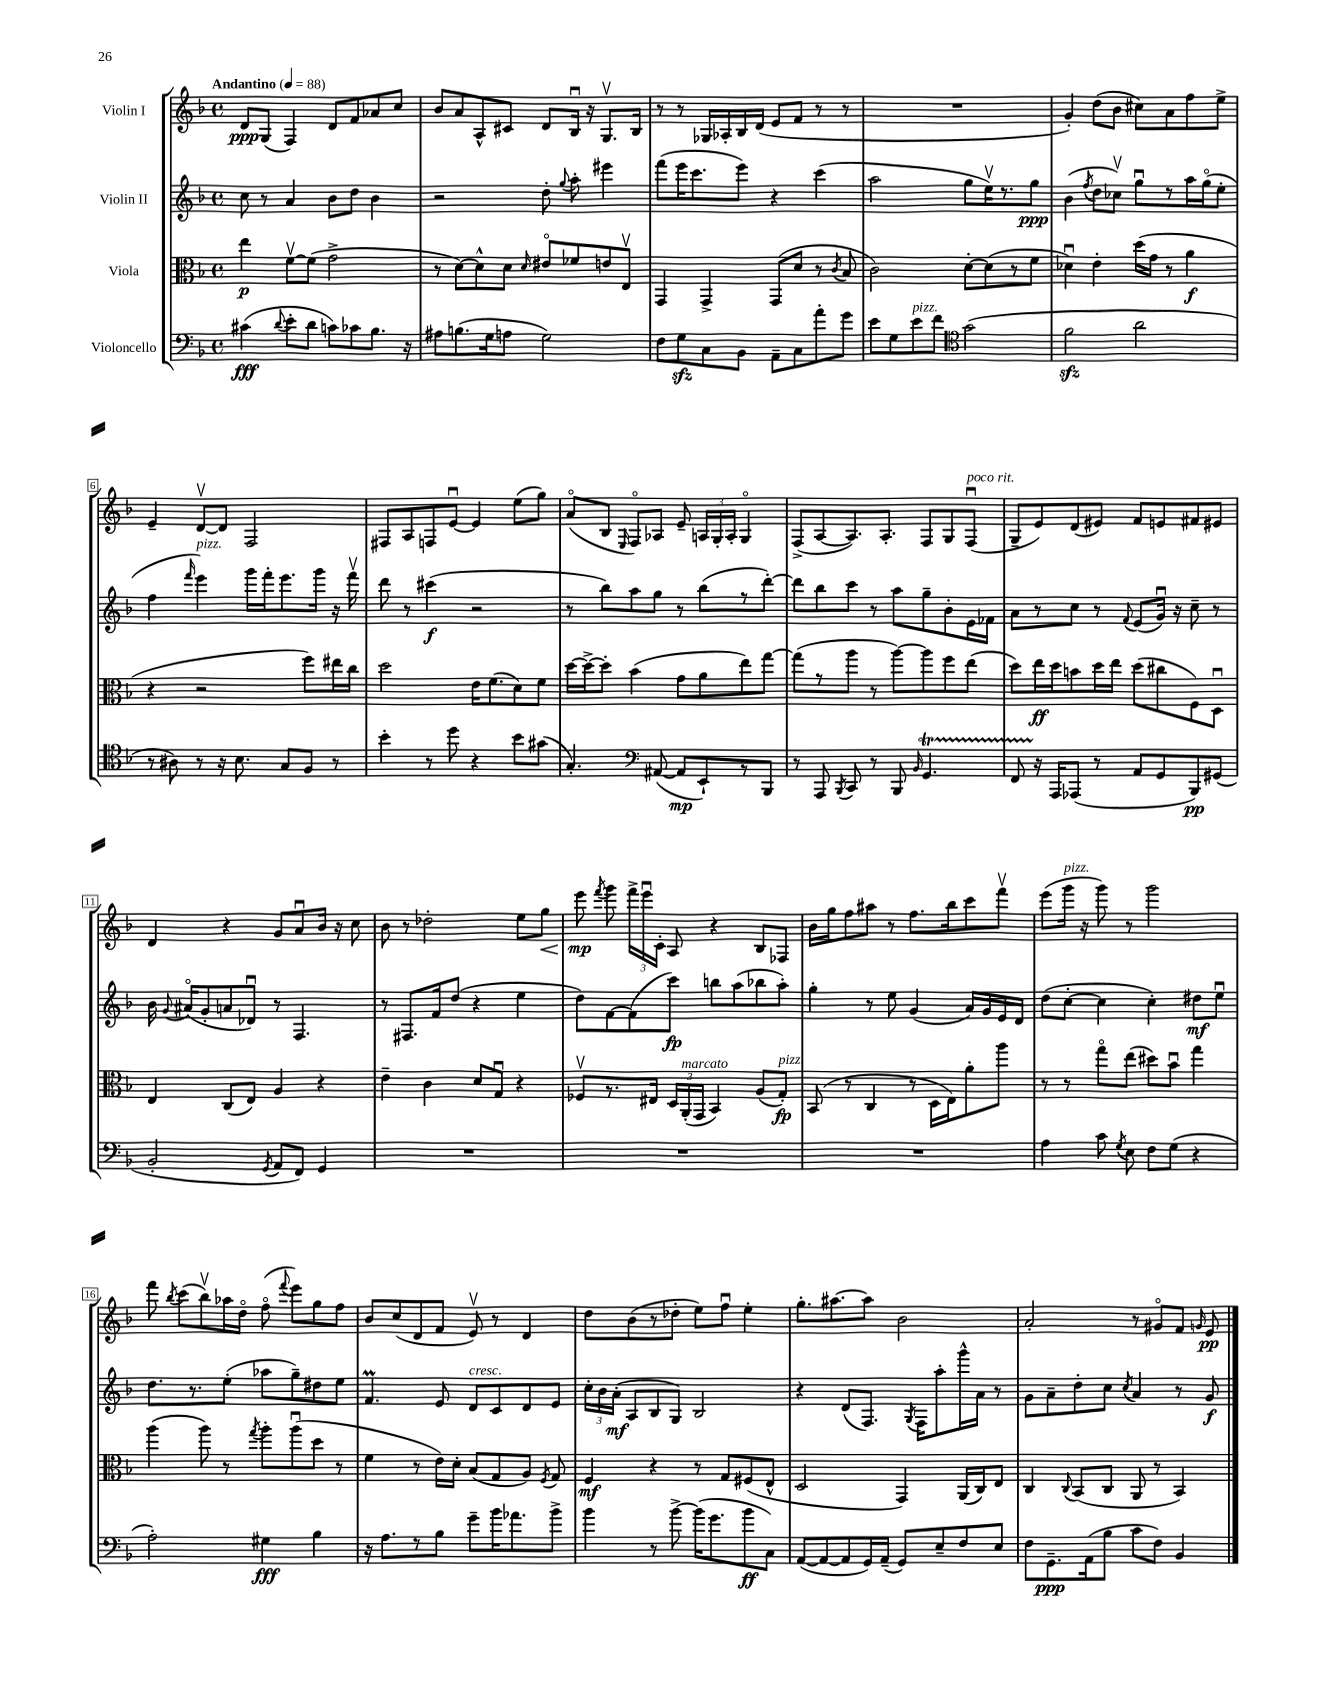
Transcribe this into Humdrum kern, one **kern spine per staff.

**kern	**dynam	**kern	**dynam	**kern	**dynam	**kern	**dynam
*part4	*part4	*part3	*part3	*part2	*part2	*part1	*part1
*staff4	*staff4	*staff3	*staff3	*staff2	*staff2	*staff1	*staff1
*I"Violoncello	*	*I"Viola	*	*I"Violin II	*	*I"Violin I	*
*clefF4	*	*clefC3	*	*clefG2	*	*clefG2	*
*k[b-]	*	*k[b-]	*	*k[b-]	*	*k[b-]	*
*M4/4	*	*M4/4	*	*M4/4	*	*M4/4	*
*met(c)	*	*met(c)	*	*met(c)	*	*met(c)	*
*MM88	*	*MM88	*	*MM88	*	*MM88	*
=1	=1	=1	=1	=1	=1	=1	=1
!	!	!	!	!	!	!LO:TX:a:B:t=Andantino	!
(4c#X\	fff	4ee\	p	8cc\	.	8d/L	ppp
.	.	.	.	8r	.	(8G/J	.
8qqd/	.	.	.	.	.	.	.
8e'\L	.	[8fv\L	.	4a/	.	4F/)	.
8d\J	.	(8f\J]	.	.	.	.	.
8cn\L)	.	2g^\	.	8b-\L	.	8d/L	.
8c-X\	.	.	.	8dd\J	.	8f/	.
8.B-\J	.	.	.	4b-\	.	8a-X/	.
.	.	.	.	.	.	8cc/J	.
16r	.	.	.	.	.	.	.
=2	=2	=2	=2	=2	=2	=2	=2
8A#X\L	.	8r	.	2r	.	8b-/L	.
(8.Bn\	.	[8d\L)	.	.	.	8a/	.
.	.	8d^^\]	.	.	.	8A^^/	.
16G\k	.	.	.	.	.	.	.
8An\J	.	8d\J	.	.	.	8c#X/J	.
.	.	16qqd/	.	.	.	.	.
2G\)	.	8e#X/L	.	8dd'\	.	8d/L	.
.	.	.	.	8qqgg/	.	.	.
.	.	8f-X/	.	8aa'\	.	16B-u/Jk	.
.	.	.	.	.	.	16r	.
.	.	8en/	.	4eee#X\	.	8.Gv/L	.
.	.	8Ev/J	.	.	.	.	.
.	.	.	.	.	.	16B-/Jk	.
=3	=3	=3	=3	=3	=3	=3	=3
8F\L	.	4GG/	.	(8fff\L	.	8r	.
8Gzz\	.	.	.	16eee\K	.	8r	.
.	.	.	.	8.ccc\	.	.	.
8C\	.	4GG^/	.	.	.	16G-X/LL	.
.	.	.	.	.	.	16A-X'/	.
8BB-\J	.	.	.	8eee\J)	.	16B-/	.
.	.	.	.	.	.	(16d/JJ	.
8AA~\L	.	(8GG/L	.	4r	.	8e/L	.
8C\	.	8d/J	.	.	.	8f/J	.
8a'\	.	8r	.	(4ccc\	.	8r	.
.	.	8qc/	.	.	.	.	.
8g\J	.	8B-/	.	.	.	8r	.
=4	=4	=4	=4	=4	=4	=4	=4
8e\L	.	2c\)	.	2aa\	.	1r	.
8G\	.	.	.	.	.	.	.
!LO:TX:a:i:t=pizz.	!	!	!	!	!	!	!
8e\	.	.	.	.	.	.	.
8f\J	.	.	.	.	.	.	.
*clefC4	*	*	*	*	*	*	*
(2g\	.	[8d'\L	.	8gg\L	.	.	.
.	.	(8d\]	.	16eev\K)	.	.	.
.	.	.	.	8.r	.	.	.
.	.	8r	.	.	.	.	.
.	.	8f\J	.	8gg\J	ppp	.	.
=5	=5	=5	=5	=5	=5	=5	=5
2fzz\	.	4d-Xu\)	.	(4b-\	.	4g'/)	.
.	.	.	.	8qff/	.	.	.
.	.	4e'\	.	8dd\L	.	(8dd\L	.
.	.	.	.	8cc-Xv\J)	.	8b-\J	.
2a\	.	(16dd\LL	.	8ggu\L	.	8cc#X\L)	.
.	.	16g\JJ	.	.	.	.	.
.	.	8r	.	8r	.	8a\	.
.	.	4a\	f	16aa\L	.	8ff\	.
.	.	.	.	(16gg\J	.	.	.
.	.	.	.	8ee'\J	.	8ee^\J	.
!!LO:LB:g=z
=6	=6	=6	=6	=6	=6	=6	=6
8r	.	4r	.	4ff\	.	4e~/	.
8A#X\)	.	.	.	.	.	.	.
.	.	.	.	16qqfff/	.	.	.
!	!	!	!	!LO:TX:a:i:t=pizz.	!	!	!
8r	.	2r	.	4eee\)	.	[8dv/L	.
16r	.	.	.	.	.	8d/J]	.
8.B-\	.	.	.	.	.	.	.
.	.	.	.	16ggg\LL	.	2F/	.
.	.	.	.	16fff'\J	.	.	.
8G/L	.	.	.	8.eee\	.	.	.
8F/J	.	8ff\L)	.	.	.	.	.
.	.	.	.	16ggg\Jk	.	.	.
8r	.	16ee#X\L	.	16r	.	.	.
.	.	16cc\JJ	.	16fffv\	.	.	.
=7	=7	=7	=7	=7	=7	=7	=7
4b-'\	.	2dd\	.	8ddd\	.	8F#X/L	.
.	.	.	.	8r	.	8A/	.
8r	.	.	.	(4ccc#X\	f	8Fn/	.
8dd\	.	.	.	.	.	[8eu/J	.
4r	.	16e\KL	.	2r	.	4e/]	.
.	.	(8.f\	.	.	.	.	.
8b-\L	.	8d\)	.	.	.	(8ee\L	.
(8g#X\J	.	8f\J	.	.	.	8gg\J)	.
=8	=8	=8	=8	=8	=8	=8	=8
4.G'/)	.	[16dd\LL	.	8r	.	(8a/L	.
.	.	16dd^\J_	.	.	.	.	.
.	.	8dd'\J]	.	8bb-\L)	.	8B-/J	.
.	.	.	.	.	.	16qqE/	.
.	.	(4b-\	.	8aa\	.	8F/L)	.
*clefF4	*	*	*	*	*	*	*
([8AA#X/	.	.	.	8gg\J	.	8A-X/J	.
8AA#/L]	mp	8g\L	.	8r	.	8e~/	.
8EE`/)	.	8a\	.	(8bb-\L	.	24An/LL	.
.	.	.	.	.	.	24G'/	.
.	.	.	.	.	.	24A'/JJ	.
8r	.	8ee\)	.	8r	.	4G/	.
8BBB-/J	.	[8gg\J	.	[8ddd'\J)	.	.	.
=9	=9	=9	=9	=9	=9	=9	=9
8r	.	(8gg\L]	.	8ddd\L]	.	(8F^/L	.
8AAA/	.	8r	.	8bb-\	.	[8A/	.
8qBBB-/	.	.	.	.	.	.	.
8CC/	.	8aa\J	.	8ccc\J	.	8.A/])	.
8r	.	8r	.	8r	.	.	.
.	.	.	.	.	.	8.A'/J	.
8BBB-/	.	[8aa\L)	.	8aa\L	.	.	.
16qqBB-/	.	.	.	.	.	.	.
4.GGT/	.	8aa\]	.	8gg~\	.	8F/L	.
.	.	8ff\	.	8b-'\	.	8G/	.
!	!	!	!	!	!	!LO:TX:a:i:t=poco rit.	!
.	.	(8ee\J	.	16e\L	.	(8Fu/J	.
.	.	.	.	16f-X\JJ	.	.	.
=10	=10	=10	=10	=10	=10	=10	=10
8FFTTT/	.	8dd\L)	.	8a\L	.	8G~/L	.
16r	.	16ee\L	ff	8r	.	8e/)	.
16AAA/KL	.	16dd\J	.	.	.	.	.
(8AAA-X/J	.	8bn\	.	8cc\J	.	(8d/	.
8r	.	16dd\L	.	8r	.	8e#X/J)	.
.	.	16ee\JJ	.	.	.	.	.
.	.	.	.	8qqf/	.	.	.
8AA/L	.	(8dd\L	.	(8e/L	.	8f/L	.
8GG/	.	8cc#X\	.	16gu/Jk)	.	8en/	.
.	.	.	.	16r	.	.	.
8BBB-/)	pp	8F\)	.	8cc~\	.	8f#X/	.
(8GG#X/J	.	8Du\J	.	8r	.	8e#X/J	.
!!LO:LB:g=z
=11	=11	=11	=11	=11	=11	=11	=11
2BB-'/	.	4E/	.	16b-\	.	4d/	.
.	.	.	.	8qqg/	.	.	.
.	.	.	.	(16a#X/KL	.	.	.
.	.	.	.	8g'/	.	.	.
.	.	(8C/L	.	8an/	.	4r	.
.	.	8E/J)	.	8d-Xu/J)	.	.	.
8qGG/	.	.	.	.	.	.	.
8AA/L	.	4A/	.	8r	.	8g/L	.
8FF/J)	.	.	.	4.F/	.	8au/	.
4GG/	.	4r	.	.	.	16b-/Jk	.
.	.	.	.	.	.	16r	.
.	.	.	.	.	.	8cc\	.
=12	=12	=12	=12	=12	=12	=12	=12
1r	.	4e~\	.	8r	.	8b-\	.
.	.	.	.	8.F#X/L	.	8r	.
.	.	4c\	.	.	.	2dd-X'\	.
.	.	.	.	16f/k	.	.	.
.	.	.	.	(8dd/J	.	.	.
.	.	8d/L	.	4r	.	.	.
.	.	8Gu/J	.	.	.	.	.
.	.	4r	.	4ee\	.	8ee\L	.
!	!	!	!	!	!	!	!LO:HP:b
.	.	.	.	.	.	8gg\J	<
=13	=13	=13	=13	=13	=13	=13	=13
1r	.	8F-Xv/L	.	8dd\L)	.	8eee\	mp
.	.	.	.	.	.	8qfff/	.
.	.	8.r	.	[8f\	.	8ggg\	[
.	.	.	.	(8f\]	.	24fff^\LL	.
.	.	.	.	.	.	24eeeu\	.
.	.	16E#X/Jk	.	.	.	.	.
.	.	.	.	.	.	24c'\JJ	.
.	.	24D/LL	.	8ccc\J)	fp	8A/	.
!	!	!LO:TX:a:i:t=marcato	!	!	!	!	!
.	.	(24AA'/	.	.	.	.	.
.	.	24GG/JJ	.	.	.	.	.
.	.	4BB-/)	.	8bbn\L	.	4r	.
.	.	.	.	(8aa\	.	.	.
.	.	(8A/L	.	8bb-X\	.	8B-/L	.
!	!	!LO:TX:a:i:t=pizz.	!	!	!	!	!
.	.	8G'/J)	fp	8aa'\J)	.	8F-X/J	.
=14	=14	=14	=14	=14	=14	=14	=14
1r	.	(8BB-/	.	4gg'\	.	16b-\LL	.
.	.	.	.	.	.	16gg\J	.
.	.	8r	.	.	.	8ff\	.
.	.	4C/	.	8r	.	8aa#X\J	.
.	.	.	.	8ee\	.	8r	.
.	.	8r	.	(4g/	.	8.ff\L	.
.	.	16D\LL	.	.	.	.	.
.	.	16E\J)	.	.	.	16bb-\k	.
.	.	8a'\	.	16a/LL)	.	8ccc\	.
.	.	.	.	16g/	.	.	.
.	.	8aa\J	.	16e/	.	8fffv\J	.
.	.	.	.	16d/JJ	.	.	.
=15	=15	=15	=15	=15	=15	=15	=15
4A\	.	8r	.	(8dd\L	.	(8eee\L	.
!	!	!	!	!	!	!LO:TX:a:i:t=pizz.	!
.	.	8r	.	[8cc'\J	.	16ggg\Jk	.
.	.	.	.	.	.	16r	.
8c\	.	8gg\L	.	4cc\]	.	8ggg\)	.
8qG/	.	.	.	.	.	.	.
8E\	.	(8ee\J	.	.	.	8r	.
8F\L	.	8dd#X\L)	.	4cc'\)	.	2ggg\	.
(8G\J	.	8b-u\J	.	.	.	.	.
4r	.	4gg\	.	8dd#X\L	mf	.	.
.	.	.	.	8eeu\J	.	.	.
!!LO:LB:g=z
=16	=16	=16	=16	=16	=16	=16	=16
2A'\)	.	(4aa\	.	8.dd\L	.	8fff\	.
.	.	.	.	.	.	8qbb-/	.
.	.	.	.	.	.	(8ccc\L	.
.	.	.	.	8.r	.	.	.
.	.	8aa\)	.	.	.	8bb-v\)	.
.	.	8r	.	(8ee'\J	.	16aa-X\L	.
.	.	.	.	.	.	16dd\JJ	.
.	.	8qgg/	.	.	.	.	.
4G#X\	fff	8aa'\L	.	8aa-X\L	.	(8ff\	.
.	.	.	.	.	.	8qqfff/	.
.	.	(8aau\	.	8gg~\)	.	8eee\L)	.
4B-\	.	8dd\J	.	8dd#X\	.	8gg\	.
.	.	8r	.	8ee\J	.	8ff\J	.
=17	=17	=17	=17	=17	=17	=17	=17
16r	.	4f\	.	4.fM/	.	8b-/L	.
8.A\L	.	.	.	.	.	.	.
.	.	.	.	.	.	(8cc/	.
8r	.	8r	.	.	.	8d/	.
8B-\J	.	16e\LL)	.	8e/	.	8f/J	.
.	.	16d'\JJ	.	.	.	.	.
!	!	!	!	!LO:TX:a:i:t=cresc.	!	!	!
8g~\L	.	(8B-/L	.	8d/L	.	8ev/)	.
16b-\K	.	8G/	.	8c/	.	8r	.
8.a-X\	.	.	.	.	.	.	.
.	.	8A/J)	.	8d/	.	4d/	.
.	.	8qF/	.	.	.	.	.
8b-^\J	.	8G/	.	8e/J	.	.	.
=18	=18	=18	=18	=18	=18	=18	=18
4b-\	.	4F/	mf	24cc'\LL	.	8dd\L	.
.	.	.	.	24b-\	.	.	.
.	.	.	.	(24a'\JJ	mf	.	.
.	.	.	.	8A/L	.	(8b-\	.
8r	.	4r	.	8B-/	.	8r	.
[8b-^\	.	.	.	8G/J)	.	8dd-X'\J	.
(16b-\KL]	.	8r	.	2B-/	.	8ee\L)	.
8.g\	.	.	.	.	.	.	.
.	.	8G/L	.	.	.	8ffu\J	.
8b-\	ff	(8F#X/	.	.	.	4ee'\	.
8C\J)	.	8E^^/J	.	.	.	.	.
=19	=19	=19	=19	=19	=19	=19	=19
([8AA/L	.	2D/	.	4r	.	8.gg'\L	.
8AA/_	.	.	.	.	.	.	.
.	.	.	.	.	.	[8.aa#X\	.
8AA/]	.	.	.	(8d/L	.	.	.
16GG/L)	.	.	.	8.F/J)	.	8aa#\J]	.
(16AA~/JJ	.	.	.	.	.	.	.
8GG/L)	.	4GG/)	.	.	.	2b-\	.
.	.	.	.	8qG/	.	.	.
.	.	.	.	16F\KL	.	.	.
8E~/	.	.	.	8aa'\	.	.	.
8F/	.	(16AA/LL	.	16ggg^^\L	.	.	.
.	.	16C/J)	.	16a\JJ	.	.	.
8E/J	.	8E/J	.	8r	.	.	.
=20	=20	=20	=20	=20	=20	=20	=20
8F\L	.	4C/	.	8g\L	.	2a'/	.
8.GG~\	ppp	.	.	8a~\	.	.	.
.	.	8qqC/	.	.	.	.	.
.	.	(8BB-/L	.	8dd'\	.	.	.
(16AA\k	.	.	.	.	.	.	.
8B-\J	.	8C/J	.	8cc\J	.	.	.
.	.	.	.	8qcc/	.	.	.
8c\L	.	8AA/	.	4a/	.	8r	.
8F\J)	.	8r	.	.	.	8g#X/L	.
4BB-/	.	4BB-/)	.	8r	.	8f/J	.
.	.	.	.	.	.	16qqgn/	.
.	.	.	.	8g/	f	8e/	pp
==	==	==	==	==	==	==	==
*-	*-	*-	*-	*-	*-	*-	*-
